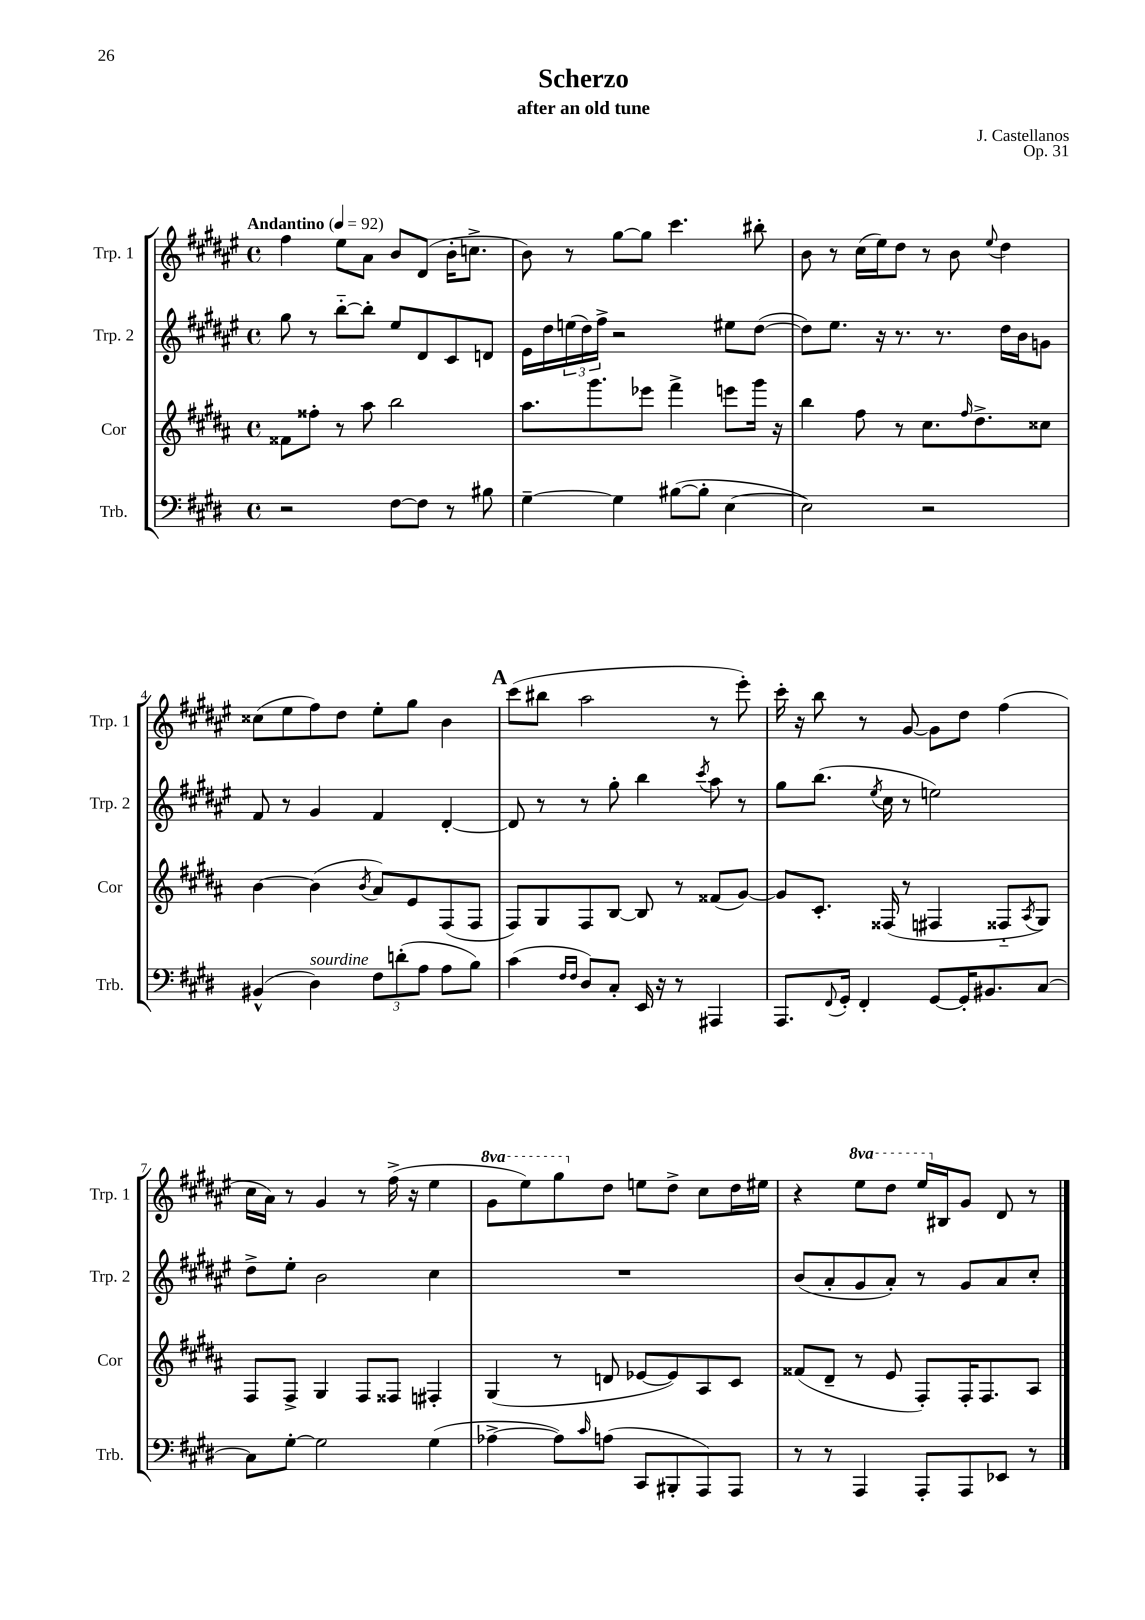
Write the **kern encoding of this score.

**kern	**kern	**kern	**kern
*part4	*part3	*part2	*part1
*staff4	*staff3	*staff2	*staff1
*I"Trb.	*I"Cor	*I"Trp. 2	*I"Trp. 1
*I'Trb.	*I'Cor	*I'Trp. 2	*I'Trp. 1
*clefF4	*clefG2	*clefG2	*clefG2
*k[f#c#g#d#]	*k[f#c#g#d#a#]	*k[f#c#g#d#a#e#]	*k[f#c#g#d#a#e#]
*M4/4	*M4/4	*M4/4	*M4/4
*met(c)	*met(c)	*met(c)	*met(c)
*MM92	*MM92	*MM92	*MM92
=1	=1	=1	=1
!	!	!	!LO:TX:a:B:t=Andantino
2r	8f##X\L	8gg#\	4ff#\
.	8ff##X'\J	8r	.
.	8r	[8bb\L	8ee#\L
.	8aa#\	8bb'\J]	8a#\J
[8F#\L	2bb\	8ee#/L	8b/L
8F#\J]	.	8d#/	(8d#/J
8r	.	8c#/	16b'\KL
.	.	.	8.ccn^\J
8B#X\	.	8dn/J	.
=2	=2	=2	=2
[4G#~\	8.aa#\L	16e#\LL	8b\)
.	.	16dd#\	.
.	.	(24een\	8r
.	.	24dd#\)	.
.	8.ggg#\	.	.
.	.	24ff#^\JJ	.
4G#\]	.	2r	[8gg#\L
.	8eee-X\J	.	8gg#\J]
([8B#X\L	4fff#^\	.	4.ccc#\
8B#'\J]	.	.	.
[4E\	8eeen\L	8ee#X\L	.
.	16ggg#\Jk	([8dd#\J	8bb#X'\
.	16r	.	.
=3	=3	=3	=3
2E\])	4bb\	8dd#\L])	8b\
.	.	8.ee#\J	8r
.	8ff#\	.	(16cc#\LL
.	.	16r	16ee#\J)
.	8r	8.r	8dd#\J
2r	8.cc#\L	.	8r
.	.	8.r	.
.	.	.	8b\
.	16qqff#/	.	.
.	8.dd#^\	.	.
.	.	.	8qqee#/
.	.	16dd#\LL	4dd#\
.	.	16b\J	.
.	8cc##X\J	8gn\J	.
!!LO:LB:g=z
=4	=4	=4	=4
(4BB#X^^/	[4b\	8f#/	(8cc##X\L
.	.	8r	8ee#\
!LO:TX:a:i:t=sourdine	!	!	!
4D#\)	(4b\]	4g#/	8ff#\)
.	.	.	8dd#\J
.	8qb/	.	.
12F#\L	8a#/L)	4f#/	8ee#'\L
(12dn'\	.	.	.
.	8e/	.	8gg#\J
12A\J	.	.	.
8A\L	(8F#/	[4d#'/	4b\
8B\J)	8F#/J	.	.
!!LO:REH:place=s1:t=A
=5	=5	=5	=5
(4c#\	8F#/L)	8d#/]	(8ccc#\L
.	8G#/	8r	8bb#X\J
16qqF#/LL	.	.	.
16qqF#/JJ	.	.	.
8D#/L)	8F#/	8r	2aa#\
8C#'/J	[8B/J	8gg#'\	.
16EE/	8B/]	4bb\	.
16r	.	.	.
8r	8r	.	.
.	.	8qccc#/	.
4AAA#X/	(8f##X/L	8aa#\	8r
.	[8g#/J)	8r	8eee#'\)
=6	=6	=6	=6
8.AAA/L	8g#/L]	8gg#\L	16ccc#'\
.	.	.	16r
.	8.c#'/J	(8.bb\J	8bb\
8qqFF#/	.	.	.
16GG#'/Jk	.	.	.
4FF#'/	.	.	8r
.	.	8qee#/	.
.	(16F##X/	16cc#\	.
.	8r	8r	[8g#/
[8GG#/L	4F#X/	2een\)	8g#\L]
16GG#'/K]	.	.	8dd#\J
8.BB#X/	.	.	.
.	8F##X/L	.	(4ff#\
.	8qA#/	.	.
[8C#/J	8G#/J)	.	.
!!LO:LB:g=z
=7	=7	=7	=7
8C#\L]	8F#/L	8dd#^\L	16cc#\LL
.	.	.	16a#\JJ)
[8G#'\J	8F#^/J	8ee#'\J	8r
2G#\]	4G#/	2b\	4g#/
.	8F#/L	.	8r
.	8F##X/J	.	(16ff#^\
.	.	.	16r
(4G#\	4F#X'/	4cc#\	4ee#\
=8	=8	=8	=8
*	*	*	*8va
[4A-X^\	(4G#/	1r	8gg#\L
.	.	.	8eee#\)
8A-\L])	8r	.	8ggg#\
16qqc#/	.	.	.
*	*	*	*X8va
(8An\J	8dn/	.	8dd#\J
8CC#/L	[8e-X/L	.	8een\L
8BBB#X'/	8e-/])	.	8dd#^\J
8AAA/)	8A#/	.	8cc#\L
8AAA/J	8c#/J	.	16dd#\L
.	.	.	16ee#X\JJ
=9	=9	=9	=9
8r	(8f##X/L	(8b/L	4r
8r	8d#~/J	8a#'/	.
*	*	*	*8va
4AAA/	8r	8g#/	8eee#\L
.	8e/	8a#'/J)	8ddd#\J
8AAA'/L	8F#'/L)	8r	16eee#/LL
*	*	*	*X8va
.	.	.	16B#X/J
8AAA/	16F#'/K	8g#/L	8g#/J
.	8.F#/	.	.
8EE-X/J	.	8a#/	8d#/
8r	8A#/J	8cc#'/J	8r
==	==	==	==
*-	*-	*-	*-
